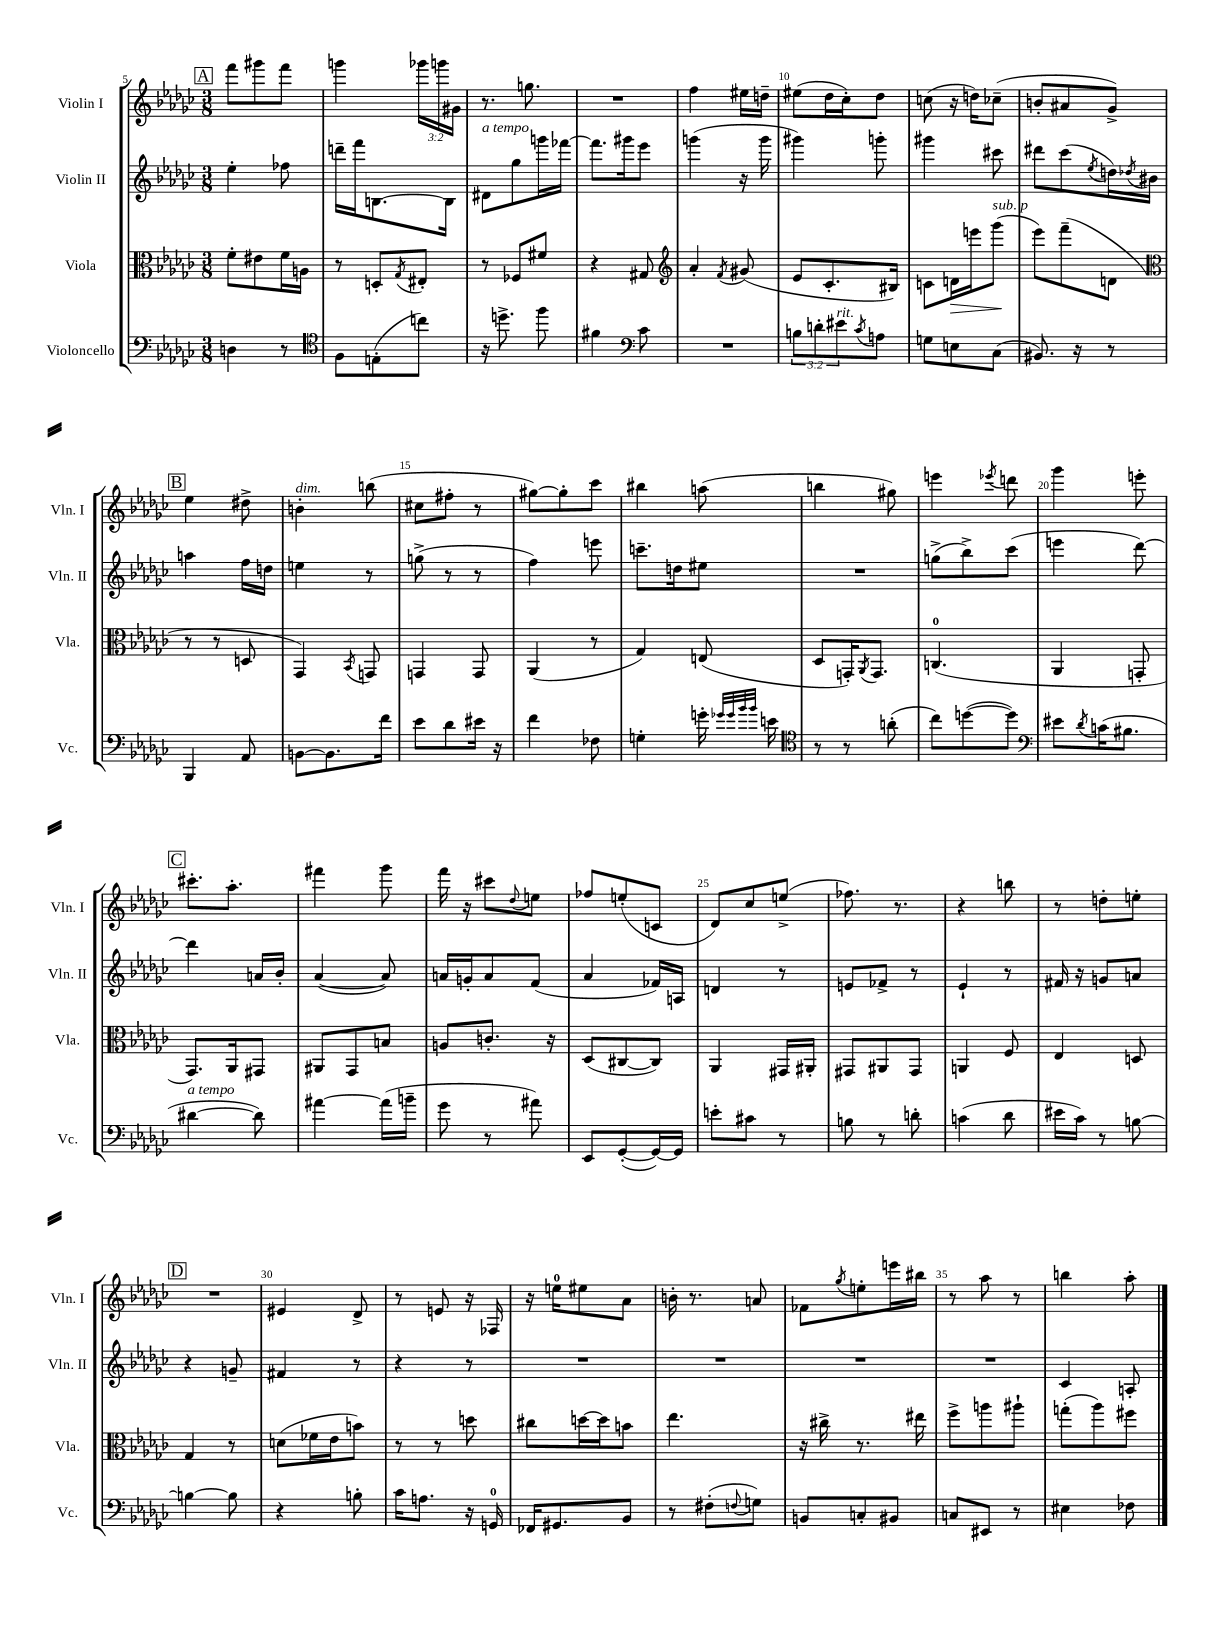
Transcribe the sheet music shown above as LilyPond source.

<<
\new StaffGroup <<
\new Staff = "s0" \with { instrumentName = "Violin I" shortInstrumentName = "Vln. I" } {
    \clef treble \key ges \major \numericTimeSignature \time 3/8 \override Staff.TupletNumber.text = #tuplet-number::calc-fraction-text
    \mark \markup { \box "A" } f'''8 gis'''8 f'''8 |
    g'''4 \tuplet 3/2 { ges'''16 g'''16 gis'16 } |
    r8. g''8. |
    R4. |
    f''4 eis''16 d''16-- |
    eis''8( des''16 ces''16-.) des''8 |
    c''8( r16 d''16) ces''8--( |
    b'8-. ais'8 ges'8->) |
    \mark \markup { \box "B" } ees''4 dis''8-> |
    b'4-.^\markup { \italic "dim." } b''8( |
    cis''8 fis''8-. r8 |
    gis''8~) gis''8-. ces'''8 |
    bis''4 a''8( |
    b''4 gis''8) |
    e'''4 \acciaccatura { ees'''8 } d'''8 |
    ges'''4 e'''8-. |
    \mark \markup { \box "C" } cis'''8.-. aes''8.-. |
    fis'''4 ges'''8 |
    f'''16 r16 cis'''8 \appoggiatura { des''8 } e''8 |
    fes''8 e''8-.( c'8 |
    des'8) ces''8 e''8->( |
    fes''8.) r8. |
    r4 b''8 |
    r8 d''8-. e''8-. |
    \mark \markup { \box "D" } R4. |
    eis'4 des'8-> |
    r8 e'8 r16 fes16 |
    r16 e''16-0 eis''8 aes'8 |
    b'16-. r8. a'8 |
    fes'8 \acciaccatura { ges''8 } e''8-. e'''16 bis''16 |
    r8 aes''8 r8 |
    b''4 aes''8-. \bar "|." |
}
\new Staff = "s1" \with { instrumentName = "Violin II" shortInstrumentName = "Vln. II" } {
    \clef treble \key ges \major \numericTimeSignature \time 3/8
    \mark \markup { \box "A" } ees''4-. fes''8 |
    d'''16-- f'''16 b8.~ b16 |
    dis'8^\markup { \italic "a tempo" } ges''8 g'''16 fes'''16~ |
    fes'''8. gis'''16 ees'''8 |
    g'''4( r16 g'''16 |
    gis'''4) g'''8-. |
    gis'''4 cis'''8 |
    dis'''8 ces'''8( \acciaccatura { ees''8 } d''16) \acciaccatura { des''8 } bis'16 |
    \mark \markup { \box "B" } a''4 f''16 d''16 |
    e''4 r8 |
    g''8->( r8 r8 |
    f''4) e'''8 |
    c'''8.-- d''16 eis''8 |
    R4. |
    g''8->( bes''8->) ces'''8( |
    e'''4 des'''8~) |
    \mark \markup { \box "C" } des'''4 a'16 bes'16-. |
    aes'4~( aes'8) |
    a'16 g'16-. a'8 f'8( |
    aes'4 fes'16) a16 |
    d'4 r8 |
    e'8 fes'8-> r8 |
    ees'4-! r8 |
    fis'16 r16 g'8 a'8 |
    \mark \markup { \box "D" } r4 g'8-- |
    fis'4 r8 |
    r4 r8 |
    R4. |
    R4. |
    R4. |
    R4. |
    ces'4 a8-. \bar "|." |
}
\new Staff = "s2" \with { instrumentName = "Viola" shortInstrumentName = "Vla." } {
    \clef alto \key ges \major \numericTimeSignature \time 3/8
    \mark \markup { \box "A" } f'8-. eis'8 f'16 a16 |
    r8 d8-. \acciaccatura { ges8 } eis8-. |
    r8 fes8 fis'8 |
    r4 gis8 |
    \clef treble aes'4-. \acciaccatura { f'8 } gis'8( |
    ees'8 ces'8.-. bis16) |
    c'8 d'16\> e'''16 ges'''8\!^\markup { \italic "sub. p" }( |
    ees'''8) f'''8--( d'8 |
    \mark \markup { \box "B" } \clef alto r8 r8 d8 |
    ges,4) \acciaccatura { bes,8 } g,8 |
    g,4 g,8 |
    aes,4( r8 |
    ges4) e8( |
    des8 g,16-.) \acciaccatura { aes,8 } g,8. |
    c4.-0( |
    aes,4 g,8-. |
    \mark \markup { \box "C" } ges,8.) aes,16 gis,8 |
    ais,8 ges,8 b8 |
    a8 c'8.-. r16 |
    des8( cis8~ cis8) |
    aes,4 gis,16 ais,16-. |
    gis,8 ais,8 gis,8 |
    a,4 f8 |
    ees4 d8 |
    \mark \markup { \box "D" } ges4 r8 |
    d'8( fes'16 ees'16 b'8) |
    r8 r8 d''8 |
    cis''8 d''16~ d''16 b'8 |
    ees''4. |
    r16 cis''16-> r8. eis''16 |
    f''8-> a''8 ais''8-! |
    g''8-.( aes''8) fis''8 \bar "|." |
}
\new Staff = "s3" \with { instrumentName = "Violoncello" shortInstrumentName = "Vc." } {
    \clef bass \key ges \major \numericTimeSignature \time 3/8 \override Staff.TupletNumber.text = #tuplet-number::calc-fraction-text
    \mark \markup { \box "A" } d4 r8 |
    \clef tenor f8 e8-.( c''8) |
    r16 d''8.-> f''8 |
    fis'4 \clef bass ces'8 |
    R4. |
    \tuplet 3/2 { b8 d'8-. eis'8^\markup { \italic "rit." } } \acciaccatura { ces'8 } a8 |
    g8 e8 ces8( |
    bis,8.) r16 r8 |
    \mark \markup { \box "B" } bes,,4 aes,8 |
    b,8~ b,8. f'16 |
    ees'8 des'8 eis'16 r16 |
    f'4 fes8 |
    g4-. g'16-. \grace { ges'32 ges'32 bes'32 bes'32 } e'16 |
    \clef tenor r8 r8 a'8-.( |
    ces''8) d''8~( d''8) |
    \clef bass eis'8 \acciaccatura { des'8 } c'16( bis8. |
    \mark \markup { \box "C" } dis'4~^\markup { \italic "a tempo" } dis'8) |
    ais'4~ ais'16( b'16-- |
    ges'8 r8 ais'8) |
    ees,8 ges,8~-.( ges,16~) ges,16 |
    e'8-. cis'8 r8 |
    b8 r8 d'8-. |
    c'4( des'8 |
    eis'16 ces'16) r8 b8~ |
    \mark \markup { \box "D" } b4~ b8 |
    r4 b8-. |
    ces'16 a8. r16 g,16-0 |
    fes,16 gis,8. bes,8 |
    r8 fis8-.( \appoggiatura { f8 } g8) |
    b,8 c8-. bis,8 |
    c8 eis,8 r8 |
    eis4 fes8 \bar "|." |
}
>>
>>
\layout { \context { \Score currentBarNumber = #5 \override BarNumber.break-visibility = ##(#f #t #t) barNumberVisibility = #(every-nth-bar-number-visible 5) } }
